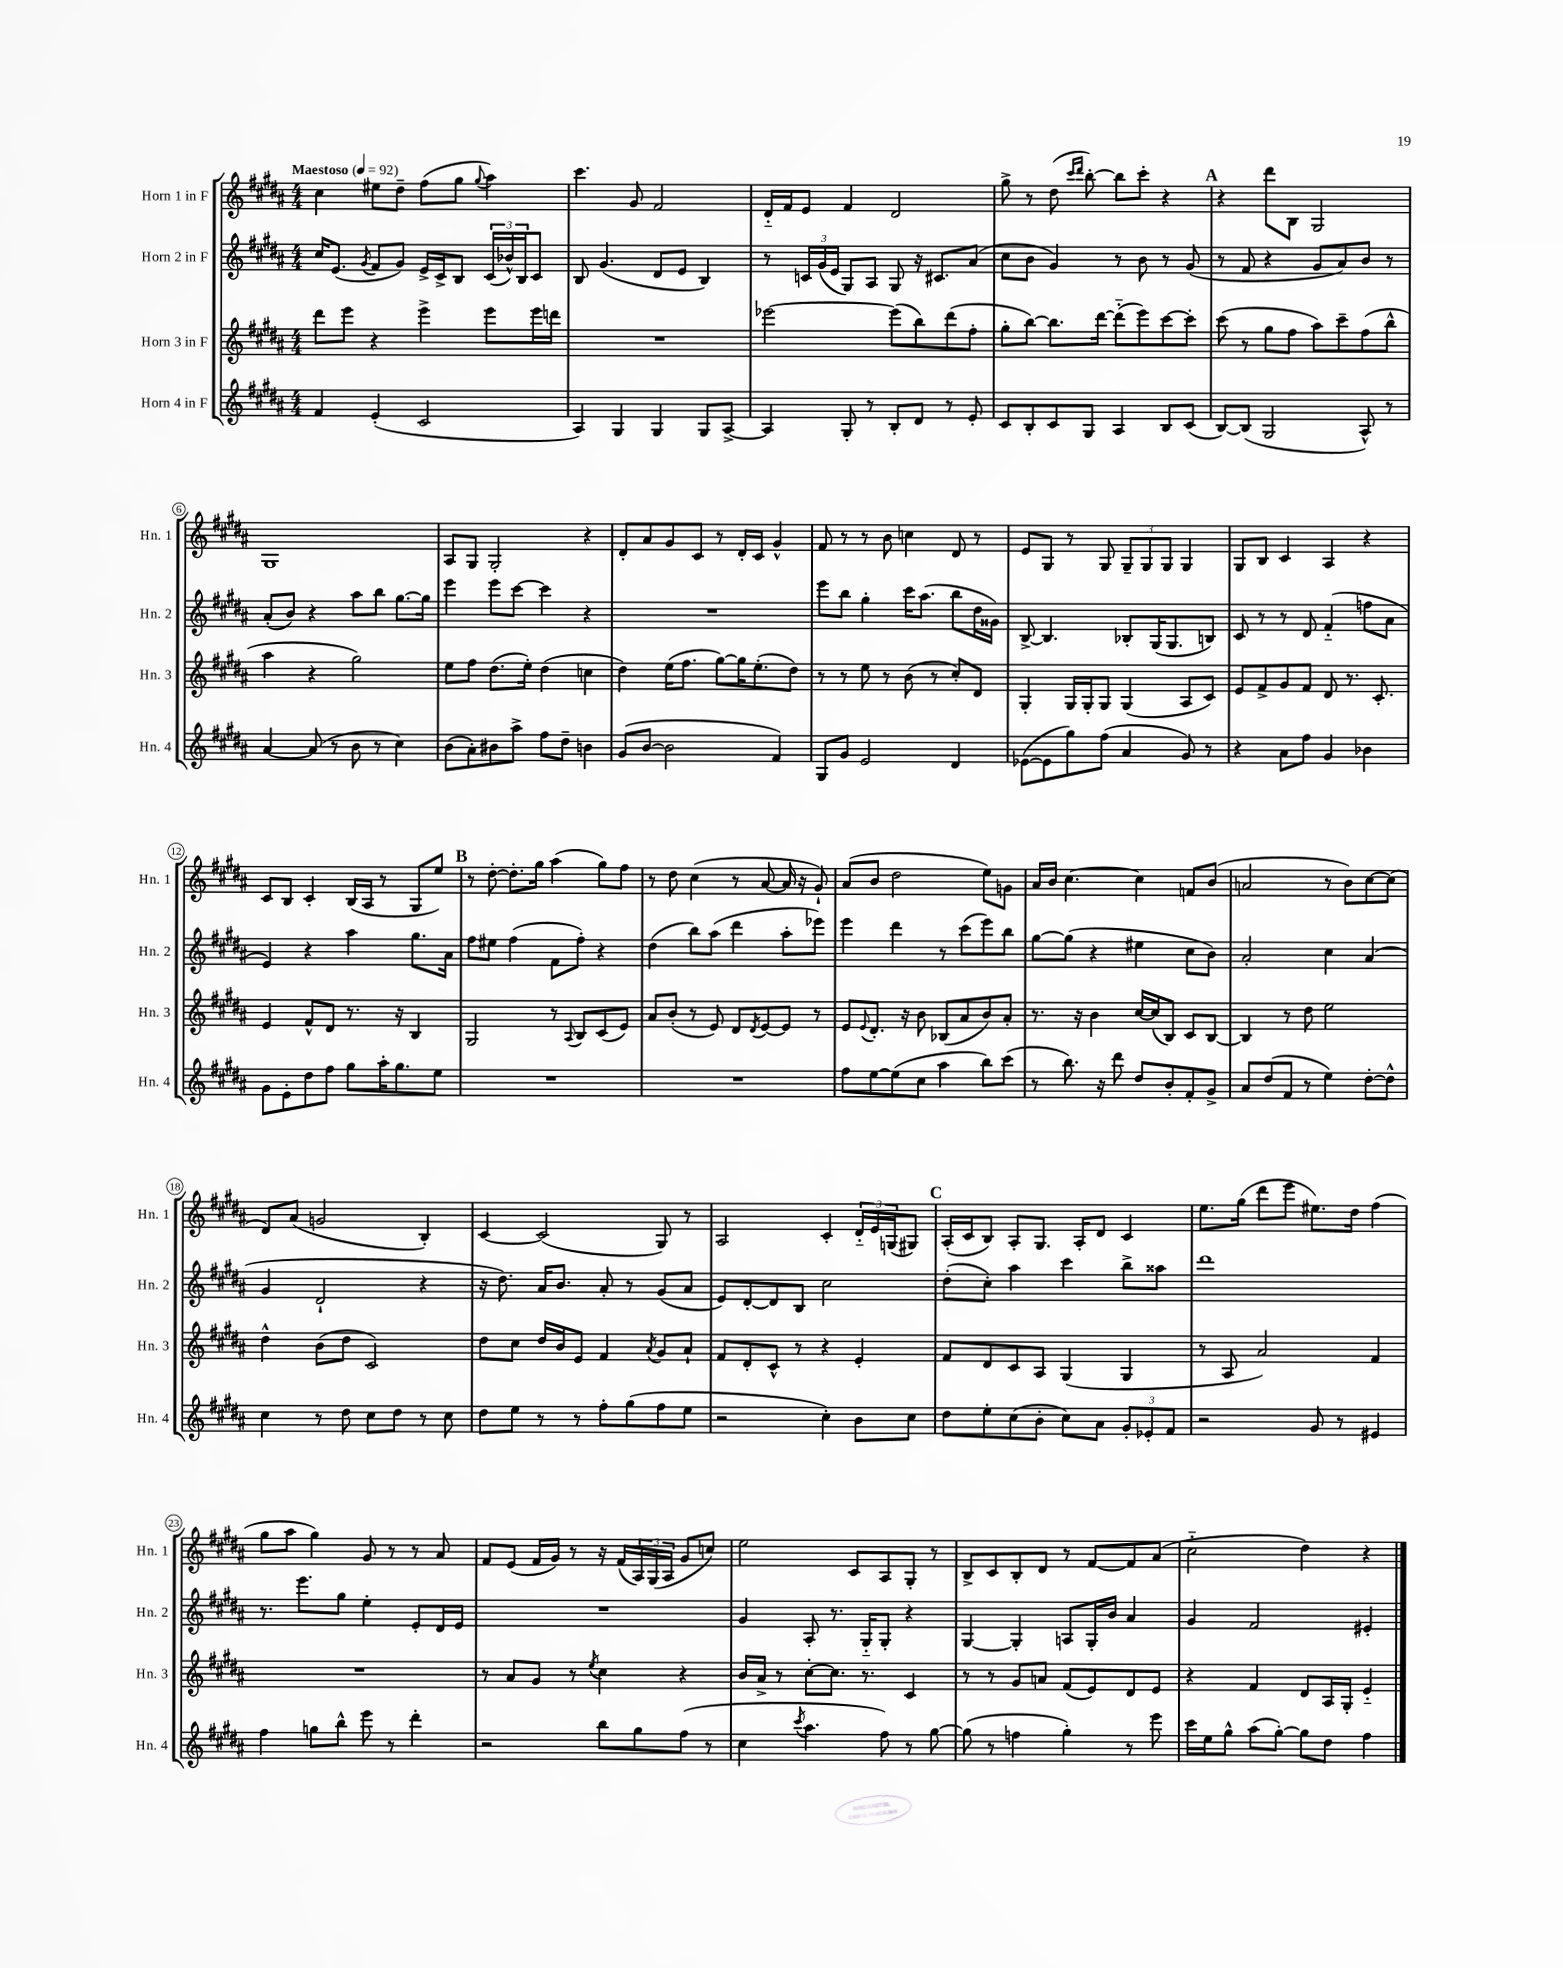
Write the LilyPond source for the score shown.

<<
\new StaffGroup <<
\new Staff = "s0" \with { instrumentName = "Horn 1 in F" shortInstrumentName = "Hn. 1" } {
    \clef treble \key b \major \numericTimeSignature \time 4/4 \tempo "Maestoso" 4 = 92
    cis''4 eis''8 dis''8-- fis''8( gis''8 \appoggiatura { gis''8 } ais''4) |
    cis'''4. gis'8 fis'2 |
    dis'16-_ fis'16 e'8 fis'4 dis'2 |
    gis''8-> r8 dis''8( \grace { cis'''16 dis'''16 } b''8~-.) b''8 cis'''8-. r4 |
    \mark \markup { \bold "A" } r4 dis'''8 b8 gis2 |
    gis1 |
    ais8 gis8 gis2-. r4 |
    dis'8-. ais'8 gis'8 cis'8 r8 dis'16-. cis'16 gis'4-^ |
    fis'8 r8 r8 b'8 c''4 dis'8 r8 |
    e'8 gis8 r8 gis8 \tuplet 3/2 { gis8-- gis8 gis8 } gis4 |
    gis8 b8 cis'4 ais4 r4 |
    cis'8 b8 cis'4-. b16( ais16 r8 gis8 e''8) |
    \mark \markup { \bold "B" } r8 dis''8~-. dis''8.-. gis''16 ais''4( gis''8) fis''8 |
    r8 dis''8 cis''4( r8 ais'8~ ais'16 r16 gis'8-!) |
    ais'8( b'8 dis''2 e''8) g'8 |
    ais'16 b'16 cis''4.~ cis''4 f'8 b'8( |
    a'2 r8 b'8) cis''8~ cis''8( |
    dis'8) ais'8( g'2 b4-.) |
    cis'4~ cis'2( gis8) r8 |
    ais2 cis'4-. \tuplet 3/2 { dis'16-_ e'16 g16( } gis8) |
    \mark \markup { \bold "C" } ais16-.( cis'16 b8) ais8-. gis8. ais16-. dis'8 cis'4 |
    e''8. gis''16( dis'''8 e'''8 eis''8.) dis''16 fis''4( |
    gis''8 ais''8 gis''4) gis'8 r8 r8 ais'8 |
    fis'8 e'8( fis'16 gis'16) r8 r16 fis'16( \tuplet 3/2 { ais16) gis16( ais16 } gis'8 c''8) |
    e''2 cis'8 ais8 gis8-. r8 |
    b8-> cis'8 b8-. dis'8 r8 fis'8~ fis'8 ais'8( |
    cis''2-_ dis''4) r4 \bar "|." |
}
\new Staff = "s1" \with { instrumentName = "Horn 2 in F" shortInstrumentName = "Hn. 2" } {
    \clef treble \key b \major \numericTimeSignature \time 4/4
    cis''16 e'8.( \acciaccatura { gis'8 } fis'8 gis'8) e'16-> cis'16-> b8 \tuplet 3/2 { cis'16( bes'16-^) b16 } cis'8 |
    b8 gis'4.( dis'8 e'8 b4) |
    r8 \tuplet 3/2 { c'16 gis'16( e'16 } gis8) ais8 gis8 r16 cis'8. ais'8( |
    cis''8 b'8 gis'4) r8 b'8 r8 gis'8( |
    \mark \markup { \bold "A" } r8 fis'8 r4 gis'8 ais'8) b'8 r8 |
    ais'8-.( b'8) r4 ais''8 b''8 gis''8.~ gis''16 |
    e'''4 e'''8 cis'''8~ cis'''4 r4 |
    R1 |
    e'''8 b''8 gis''4-. cis'''16 ais''8.( b''8 dis''16 gisis'16) |
    b8~-> b4. bes8-. gis16( gis8. b8) |
    cis'8 r8 r8 dis'8 fis'4-_( f''8 ais'8 |
    e'4) r4 ais''4 gis''8. ais'16 |
    \mark \markup { \bold "B" } fis''8 eis''8 fis''4( fis'8 fis''8-.) r4 |
    dis''4( b''8) ais''8( dis'''4 ais''8-. ees'''8) |
    e'''4 dis'''4 r8 cis'''8( e'''8) b''8 |
    gis''8~ gis''8( r4 eis''4 cis''8 b'8) |
    ais'2-. cis''4 ais'4( |
    gis'4 dis'2-! r4 |
    r16 dis''8.) ais'16 b'8. ais'8-. r8 gis'8( ais'8 |
    e'8) dis'8~-. dis'8 b8 cis''2 |
    \mark \markup { \bold "C" } dis''8-.( cis''8-.) ais''4 cis'''4 b''8-> aisis''8 |
    dis'''1 |
    r8. e'''8. gis''8 e''4-. e'8-. dis'16 e'16 |
    R1 |
    gis'4 ais8-. r8. gis16-_ gis8-. r4 |
    gis4~ gis4-. a8 gis16-. b'16 ais'4 |
    gis'4 fis'2 eis'4-. \bar "|." |
}
\new Staff = "s2" \with { instrumentName = "Horn 3 in F" shortInstrumentName = "Hn. 3" } {
    \clef treble \key b \major \numericTimeSignature \time 4/4
    dis'''8 e'''8 r4 e'''4-> e'''8 e'''16 d'''16 |
    R1 |
    ees'''2~ ees'''8( b''8) dis'''8( fis''8-. |
    gis''8-. b''8~) b''8. dis'''16~ dis'''8-_( e'''8) cis'''8~ cis'''8-. |
    \mark \markup { \bold "A" } cis'''8( r8 gis''8 fis''8 ais''8) cis'''8-- fis''8( b''8-^ |
    ais''4 r4 gis''2) |
    e''8 fis''8 dis''8.( e''16-.) dis''4( c''4 |
    dis''4) e''16( fis''8. gis''8~) gis''16 e''8.-.( dis''8) |
    r8 r8 e''8 r8 b'8( r8 cis''8-.) dis'8 |
    gis4-. gis16 gis16-. gis8 gis4( ais8 cis'8) |
    e'8 fis'8-> gis'8 fis'8 dis'8 r8. cis'8.-. |
    e'4 fis'8-^ dis'8 r8. r16 b4 |
    \mark \markup { \bold "B" } gis2 r8 \appoggiatura { ais8 } b8 cis'8( e'8) |
    ais'8 b'8-.( r8 e'8) dis'8 \acciaccatura { dis'8 } e'8~ e'8 r8 |
    e'8 \appoggiatura { e'8 } dis'8.-. r16 b'8 bes8( ais'8 b'8) ais'8-. |
    r8. r16 b'4 cis''16~ cis''16( b8) cis'8 b8~ |
    b4 r8 dis''8 e''2 |
    dis''4-^ b'8( dis''8 cis'2) |
    dis''8 cis''8 dis''16 b'16 e'8 fis'4 \acciaccatura { ais'8 } gis'8 ais'8-! |
    fis'8 dis'8-. cis'8-^ r8 r4 e'4-. |
    \mark \markup { \bold "C" } fis'8 dis'8 cis'8 ais8 gis4( gis4 |
    r8 ais8 ais'2) fis'4 |
    R1 |
    r8 ais'8 gis'8 r8 \acciaccatura { e''8 } cis''4 r4 |
    b'16 ais'16-> r8 cis''8~-. cis''8. r8. cis'4 |
    r8 r8 gis'8 a'8 fis'8( e'8) dis'8 e'8 |
    r4 fis'4 dis'8 ais16 gis16-. e'4-_ \bar "|." |
}
\new Staff = "s3" \with { instrumentName = "Horn 4 in F" shortInstrumentName = "Hn. 4" } {
    \clef treble \key b \major \numericTimeSignature \time 4/4
    fis'4 e'4-.( cis'2 |
    ais4) gis4 gis4 gis8 ais8~-> |
    ais4 gis8-. r8 b8-. dis'8 r8 e'8-. |
    cis'8 b8-. cis'8 gis8 ais4 b8 cis'8( |
    \mark \markup { \bold "A" } b8~) b8( gis2 ais8-^) r8 |
    ais'4~ ais'8( r8 b'8 r8 cis''4) |
    b'8( ais'8-.) bis'8 ais''8-> fis''8 dis''8-- b'4 |
    gis'8( b'8~ b'2 fis'4) |
    gis8 gis'8 e'2 dis'4 |
    ees'8~( ees'8 gis''8) fis''8( ais'4 gis'8) r8 |
    r4 ais'8 fis''8 gis'4 bes'4 |
    gis'8 e'8-. dis''8 fis''8 gis''8 ais''16-. gis''8. e''8 |
    \mark \markup { \bold "B" } R1 |
    R1 |
    fis''8 e''8~ e''8( cis''8 ais''4 b''8) cis'''8( |
    r8 b''8.) r16 dis'''8 dis''8 b'8-. fis'8-. gis'8-> |
    ais'8 dis''8( fis'8 r8 e''4) dis''8~-. dis''8-^ |
    cis''4 r8 dis''8 cis''8 dis''8 r8 cis''8 |
    dis''8 e''8 r8 r8 fis''8-. gis''8( fis''8 e''8 |
    r2 cis''4-.) b'8 cis''8 |
    \mark \markup { \bold "C" } dis''8 e''8-. cis''8( b'8-. cis''8) ais'8 \tuplet 3/2 { gis'8-. ees'8-. fis'8 } |
    r2 gis'8 r8 eis'4 |
    fis''4 g''8 b''8-^ e'''8 r8 dis'''4-. |
    r2 b''8 gis''8 fis''8( r8 |
    cis''4 \acciaccatura { cis'''8 } ais''4. fis''8) r8 gis''8~ |
    gis''8( r8 f''4 gis''4-.) r8 e'''8 |
    cis'''16 e''16 gis''8-^ ais''8( gis''8~-.) gis''8 dis''8 fis''4 \bar "|." |
}
>>
>>
\layout { \context { \Score \override BarNumber.stencil = #(make-stencil-circler 0.1 0.3 ly:text-interface::print) } }
